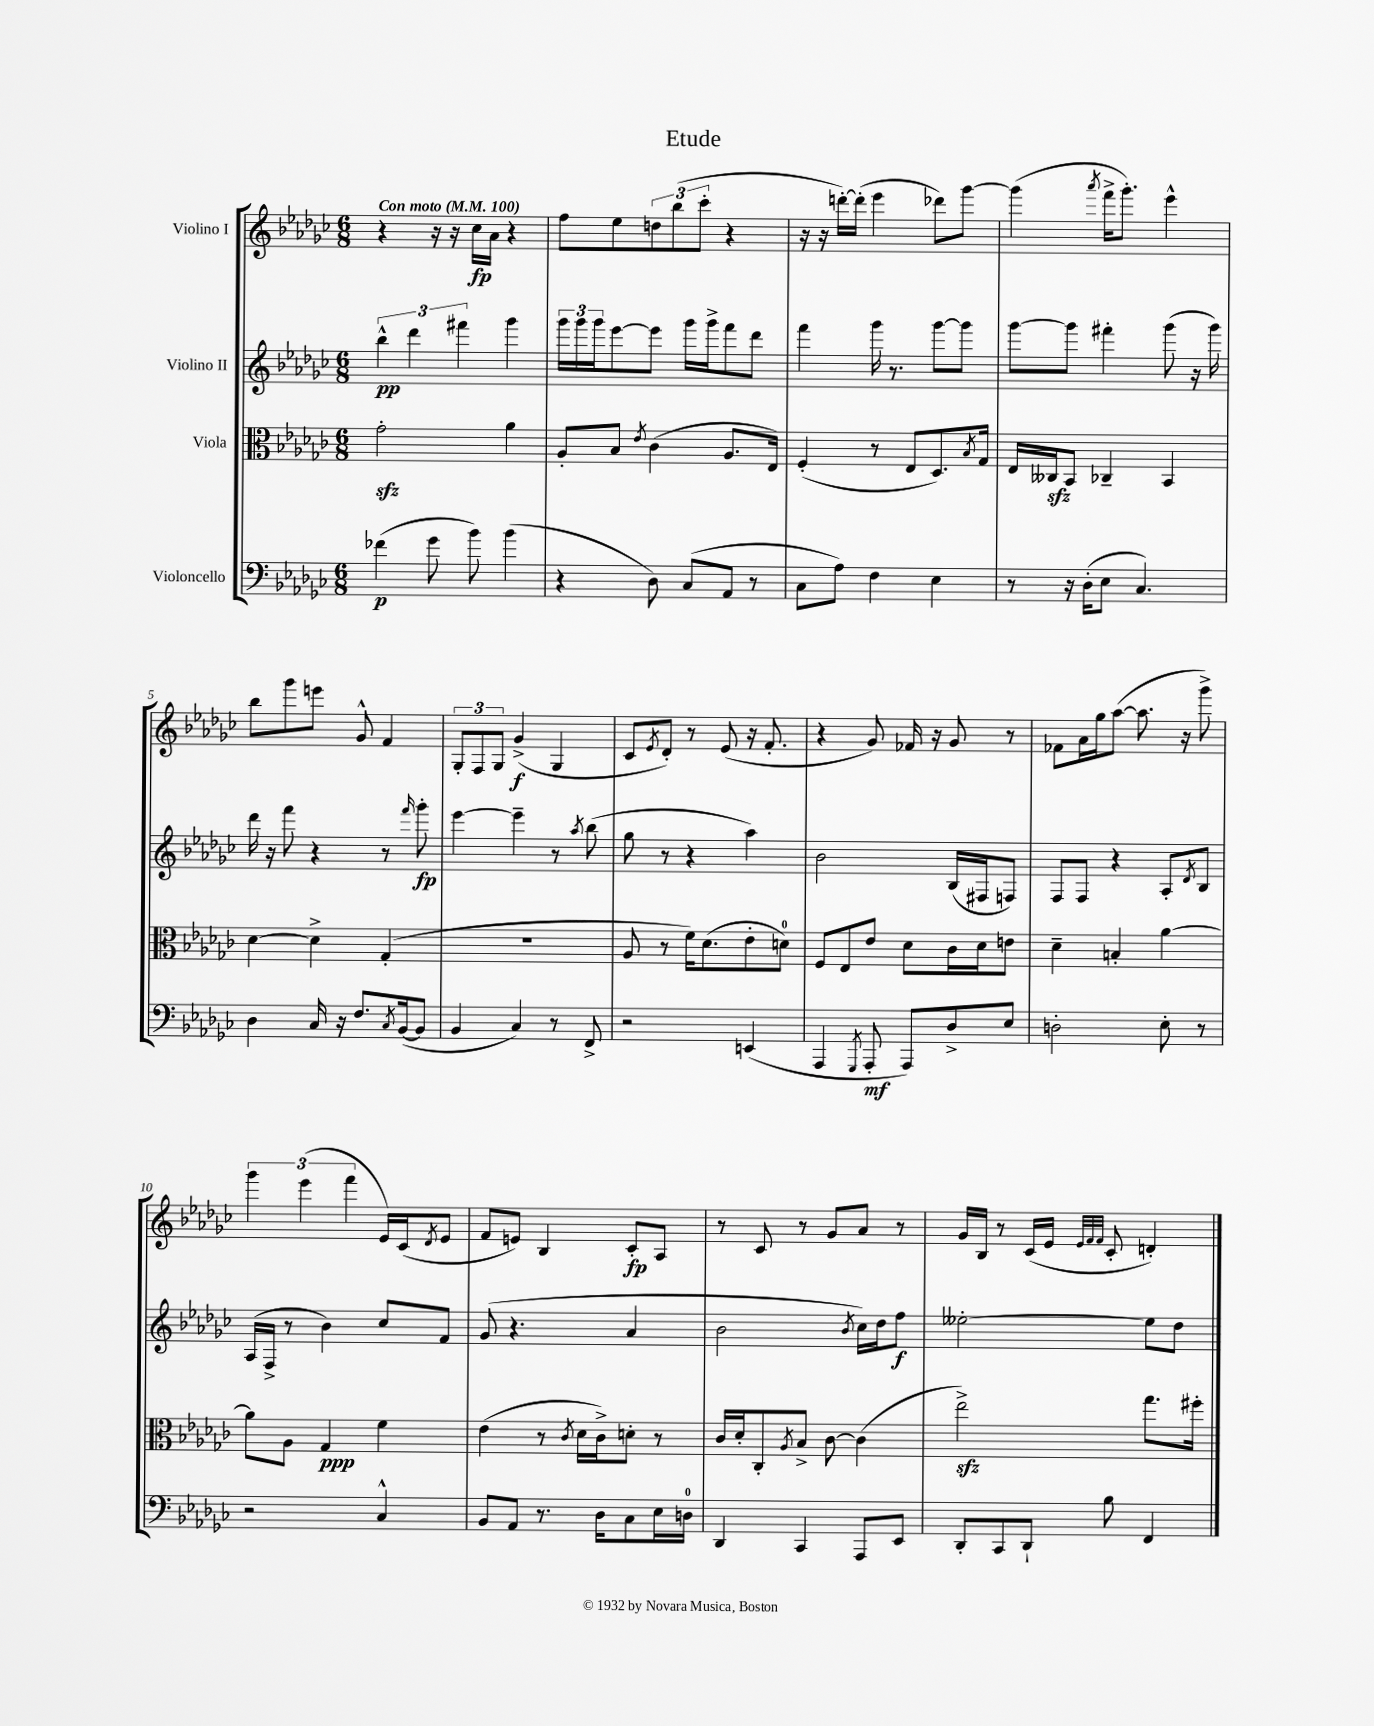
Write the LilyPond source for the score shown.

\header { title = "Etude" }
<<
\new StaffGroup <<
\new Staff = "s0" \with { instrumentName = "Violino I" } {
    \clef treble \key ges \major \numericTimeSignature \time 6/8 \tempo "Con moto" 4 = 100
    r4 r16 r16 ces''16\fp aes'16 r4 |
    f''8 ees''8 \tuplet 3/2 { d''8 bes''8( ces'''8-. } r4 |
    r16 r16 d'''16~-.) d'''16-.( ees'''4 des'''8) ges'''8~ |
    ges'''4( \acciaccatura { aes'''8 } f'''16-> ges'''8.-.) ees'''4-^ |
    bes''8 ges'''8 e'''8 ges'8-^ f'4 |
    \tuplet 3/2 { ges8-. f8 ges8 } ges'4->\f( ges4 |
    ces'8 \acciaccatura { ees'8 } des'8-.) r8 ees'8( r16 f'8.-. |
    r4 ges'8) fes'16 r16 ges'8 r8 |
    fes'8 aes'16 ges''16 aes''8~( aes''8. r16 ges'''8->) |
    \tuplet 3/2 { ges'''4 ees'''4( f'''4 } ees'16) ces'16( \acciaccatura { des'8 } ees'8 |
    f'8 e'8) bes4 ces'8-.\fp aes8 |
    r8 ces'8 r8 ges'8 aes'8 r8 |
    ges'16 bes16 r8 ces'16( ees'16 \grace { ees'32 f'32 f'32 } ces'8-. d'4-.) \bar "|." |
}
\new Staff = "s1" \with { instrumentName = "Violino II" } {
    \clef treble \key ges \major \numericTimeSignature \time 6/8
    \tuplet 3/2 { bes''4-^\pp des'''4 fis'''4 } ges'''4 |
    \tuplet 3/2 { ges'''16 ges'''16 ges'''16 } ees'''8~ ees'''8 ges'''16 ges'''16-> f'''8 des'''8 |
    f'''4 ges'''16 r8. ges'''8~ ges'''8 |
    ges'''8~ ges'''8 fis'''4-. ges'''8( r16 ges'''16) |
    des'''16 r16 f'''8 r4 r8 \grace { f'''16 } ges'''8-.\fp |
    ees'''4~ ees'''4-- r8 \acciaccatura { aes''8 } bes''8( |
    ges''8 r8 r4 aes''4) |
    bes'2 bes16( fis16 f8) |
    f8 f8 r4 aes8-. \acciaccatura { des'8 } bes8 |
    aes16( f16-> r8 bes'4) ces''8 f'8 |
    ges'8( r4. aes'4 |
    bes'2 \acciaccatura { bes'8 } ces''16) des''16 f''8\f |
    eeses''2~-. eeses''8 des''8 \bar "|." |
}
\new Staff = "s2" \with { instrumentName = "Viola" } {
    \clef alto \key ges \major \numericTimeSignature \time 6/8
    ges'2-.\sfz aes'4 |
    aes8-. bes8 \acciaccatura { ees'8 } ces'4( aes8. ees16) |
    f4-.( r8 ees8 des8.) \acciaccatura { bes8 } ges16 |
    ees16 ceses16\sfz bes,8 ces4-- bes,4 |
    des'4~ des'4-> ges4-.( |
    R2. |
    aes8 r8 f'16) des'8.( ees'8-. d'8-0) |
    f8 ees8 ees'8 des'8 ces'16 des'16 e'8 |
    des'4-- b4-. aes'4~ |
    aes'8 aes8 ges4\ppp f'4 |
    ees'4( r8 \acciaccatura { ces'8 } des'16 ces'16->) d'8-. r8 |
    ces'16 des'16-. ces8-. \acciaccatura { aes8 } bes8-> ces'8~ ces'4( |
    ees''2->\sfz) ges''8. fis''16-. \bar "|." |
}
\new Staff = "s3" \with { instrumentName = "Violoncello" } {
    \clef bass \key ges \major \numericTimeSignature \time 6/8
    fes'4\p( ges'8 bes'8) bes'4( |
    r4 des8) ces8( aes,8 r8 |
    ces8 aes8) f4 ees4 |
    r8 r16 des16-.( ees8 ces4.) |
    des4 ces16 r16 f8. \acciaccatura { ces8 } bes,16~( bes,8 |
    bes,4 ces4) r8 f,8-> |
    r2 e,4( |
    aes,,4 \acciaccatura { ges,,8 } aes,,8-.\mf aes,,8) des8-> ees8 |
    d2-. ees8-. r8 |
    r2 ces4-^ |
    bes,8 aes,8 r8. des16 ces8 ees16 d16-0 |
    des,4 ces,4 aes,,8 ees,8 |
    des,8-. ces,8 des,8-! bes8 f,4 \bar "|." |
}
>>
>>
